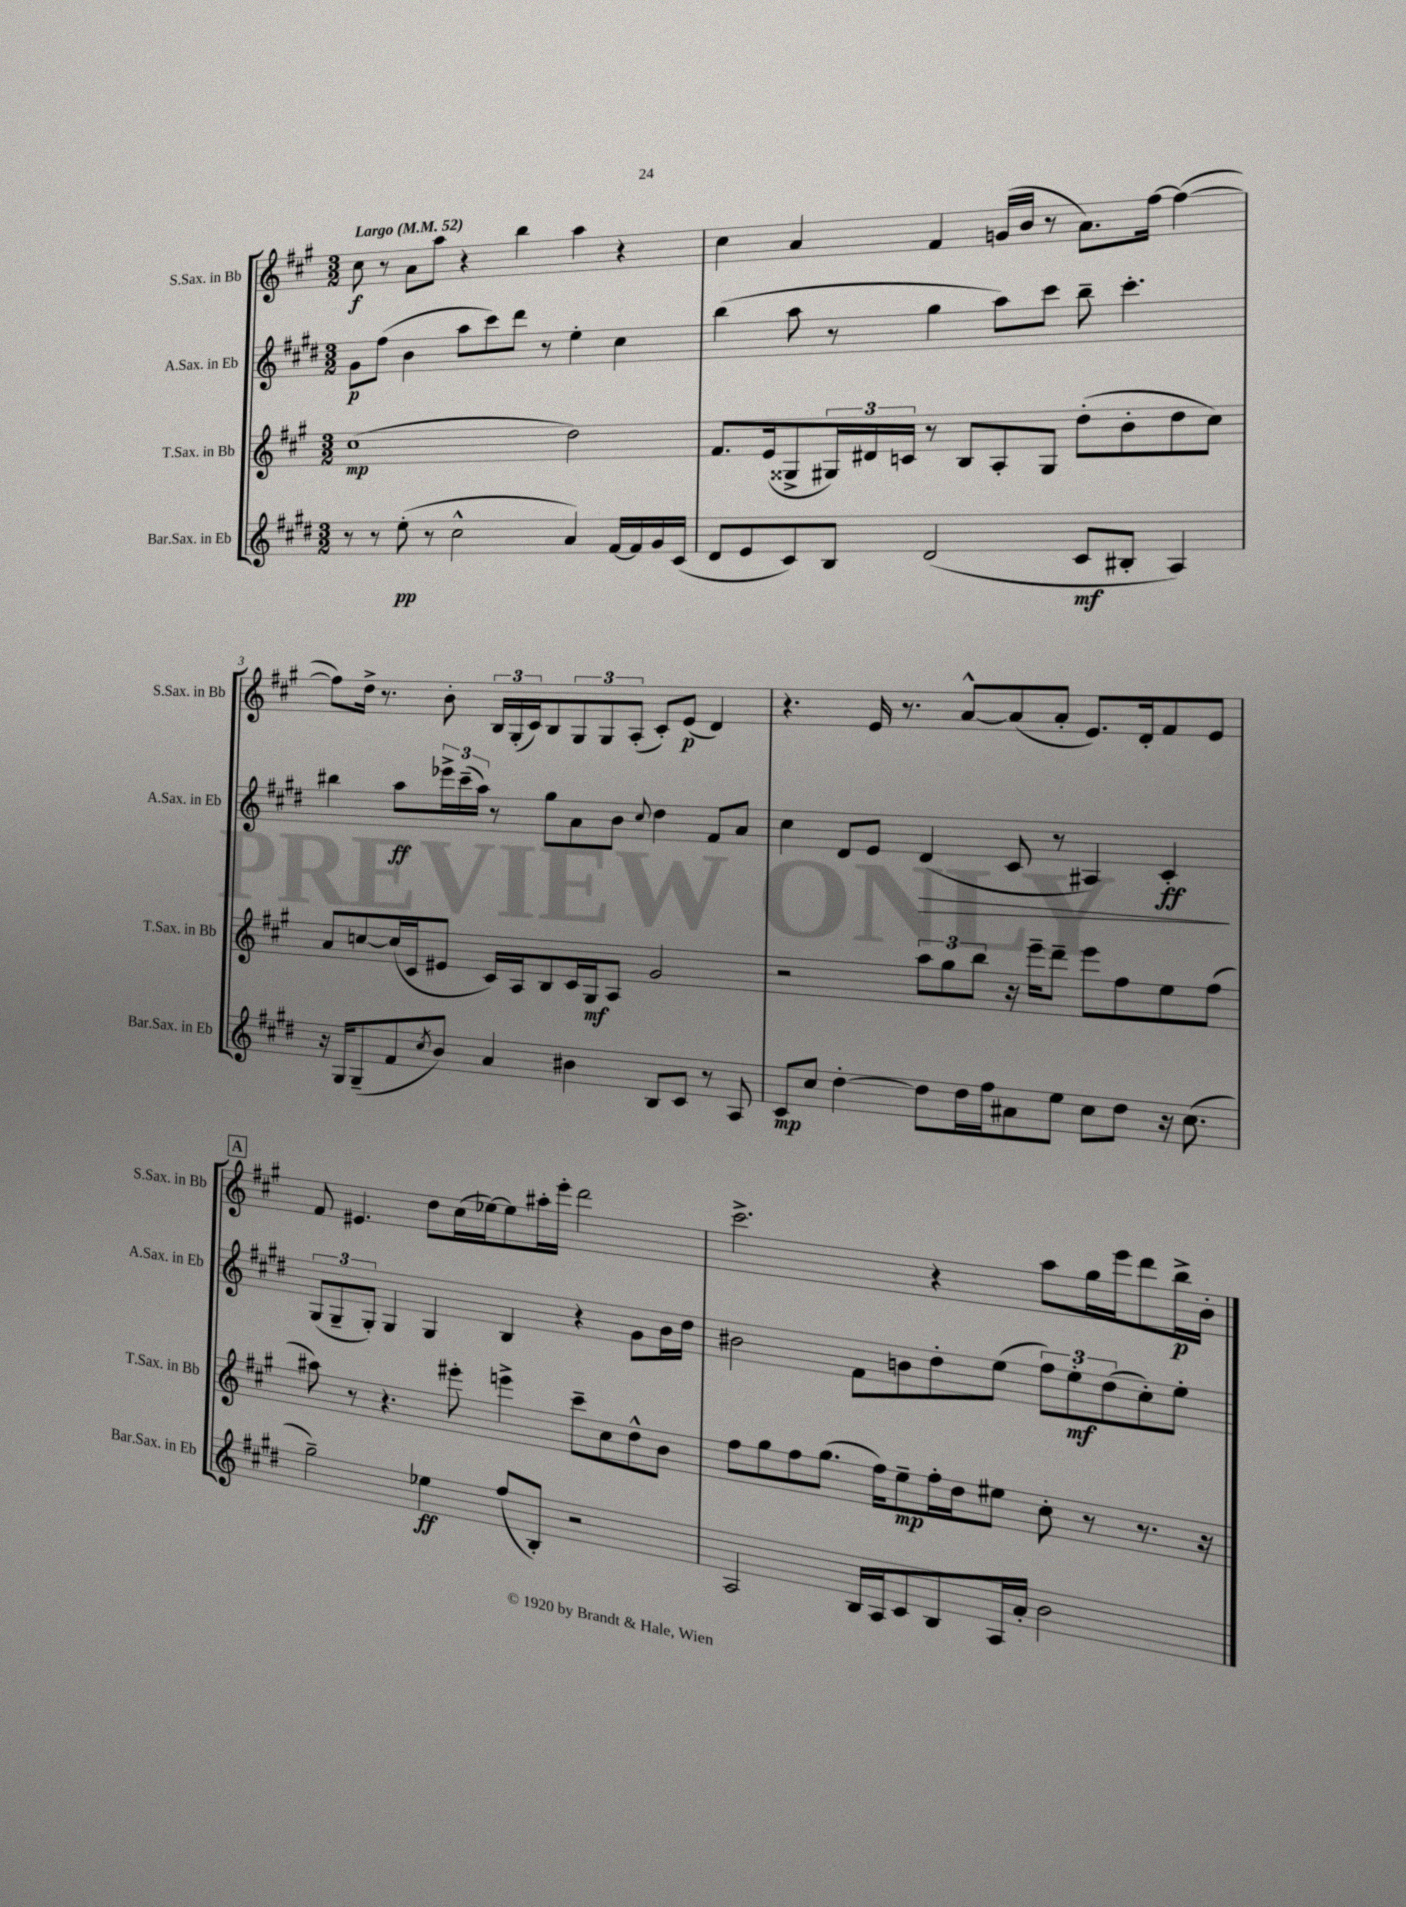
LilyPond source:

<<
\new StaffGroup <<
\new Staff = "s0" \with { instrumentName = "S.Sax. in Bb" shortInstrumentName = "S.Sax. in Bb" } {
    \clef treble \key a \major \numericTimeSignature \time 3/2 \tempo "Largo" 4 = 52
    cis''8\f r8 a'8 a''8 r4 b''4 a''4 r4 |
    cis''4 a'4 fis'4 g'16( b'16 r8 a'8.) fis''16~ fis''4~( |
    fis''8) d''16-> r8. b'8-. \tuplet 3/2 { b16 gis16-.( cis'16) } b8 \tuplet 3/2 { gis8 gis8 a8-.( } cis'8-.) e'8\p( d'4) |
    r4. e'16 r8. a'8~-^ a'8( a'8-. e'8.) d'16-. fis'8 e'8 |
    \mark \markup { \box "A" } fis'8 eis'4. d''8 cis''16( ees''16~) ees''8 ais''16-. e'''16-. d'''2 |
    cis'''2.-> r4 a''8 gis''16 e'''16 d'''8 b''16->\p b'16-. \bar "|." |
}
\new Staff = "s1" \with { instrumentName = "A.Sax. in Eb" shortInstrumentName = "A.Sax. in Eb" } {
    \clef treble \key e \major \numericTimeSignature \time 3/2
    gis'8\p fis''8( b'4 a''8 cis'''8) dis'''8 r8 e''4-. cis''4 |
    b''4( a''8 r8 gis''4 a''8) cis'''8 b''8-- cis'''4.-. |
    bis''4 a''8\ff \tuplet 3/2 { ees'''16-> cis'''16--( a''16) } r8 gis''8 a'8 b'8 \appoggiatura { cis''8 } dis''4 fis'8 a'8 |
    cis''4 dis'8 e'8 dis'4\>( cis'8 r8 ais4) cis'4-.\ff\! |
    \mark \markup { \box "A" } \tuplet 3/2 { gis8( gis8-- gis8-.) } gis4 gis4 b4 r4 gis'8 b'16 dis''16 |
    bis'2 fis'8 b'8 dis''8-. e''8( \tuplet 3/2 { fis''8) e''8-.\mf dis''8( } cis''8-.) e''8-. \bar "|." |
}
\new Staff = "s2" \with { instrumentName = "T.Sax. in Bb" shortInstrumentName = "T.Sax. in Bb" } {
    \clef treble \key a \major \numericTimeSignature \time 3/2
    cis''1\mp( d''2) |
    fis'8. e'16( gisis8-> \tuplet 3/2 { gis16) dis'16 c'16 } r8 b8 a8-. gis8 d''8-.( b'8-. d''8 cis''8) |
    a'8 c''8~ c''16( cis'16 eis'8 cis'16) a16 b8 cis'16 gis16\mf a8 gis'2 |
    r2 \tuplet 3/2 { a''8 gis''8 b''8 } r16 e'''16-- d'''8-- e'''8 fis''8 e''8 fis''8( |
    \mark \markup { \box "A" } ais''8) r8 r4. eis'''8-. e'''4-> cis'''8-- cis''8 d''8-^ b'8 |
    fis''8 gis''8 fis''8 gis''8.( fis''16) e''8--\mp fis''16-. d''16 eis''8 cis''8-. r8 r8. r16 \bar "|." |
}
\new Staff = "s3" \with { instrumentName = "Bar.Sax. in Eb" shortInstrumentName = "Bar.Sax. in Eb" } {
    \clef treble \key e \major \numericTimeSignature \time 3/2
    r8 r8 e''8-.\pp( r8 cis''2-^ a'4) fis'16~ fis'16 gis'16 cis'16( |
    dis'8 e'8 cis'8) b8 dis'2( cis'8\mf bis8-. a4) |
    r16 gis16 gis8--( fis'8 \acciaccatura { cis''8 } b'8) a'4 bis'4 b8 cis'8 r8 a8 |
    cis'8\mp cis''8 dis''4~-. dis''8 dis''16 fis''16 ais'8 e''8 cis''8 dis''8 r16 cis''8.( |
    \mark \markup { \box "A" } gis''2--) ees''4\ff fis''8( b8-.) r2 |
    a2 b16 a16 cis'8 b8 a16 a'16-. b'2 \bar "|." |
}
>>
>>
